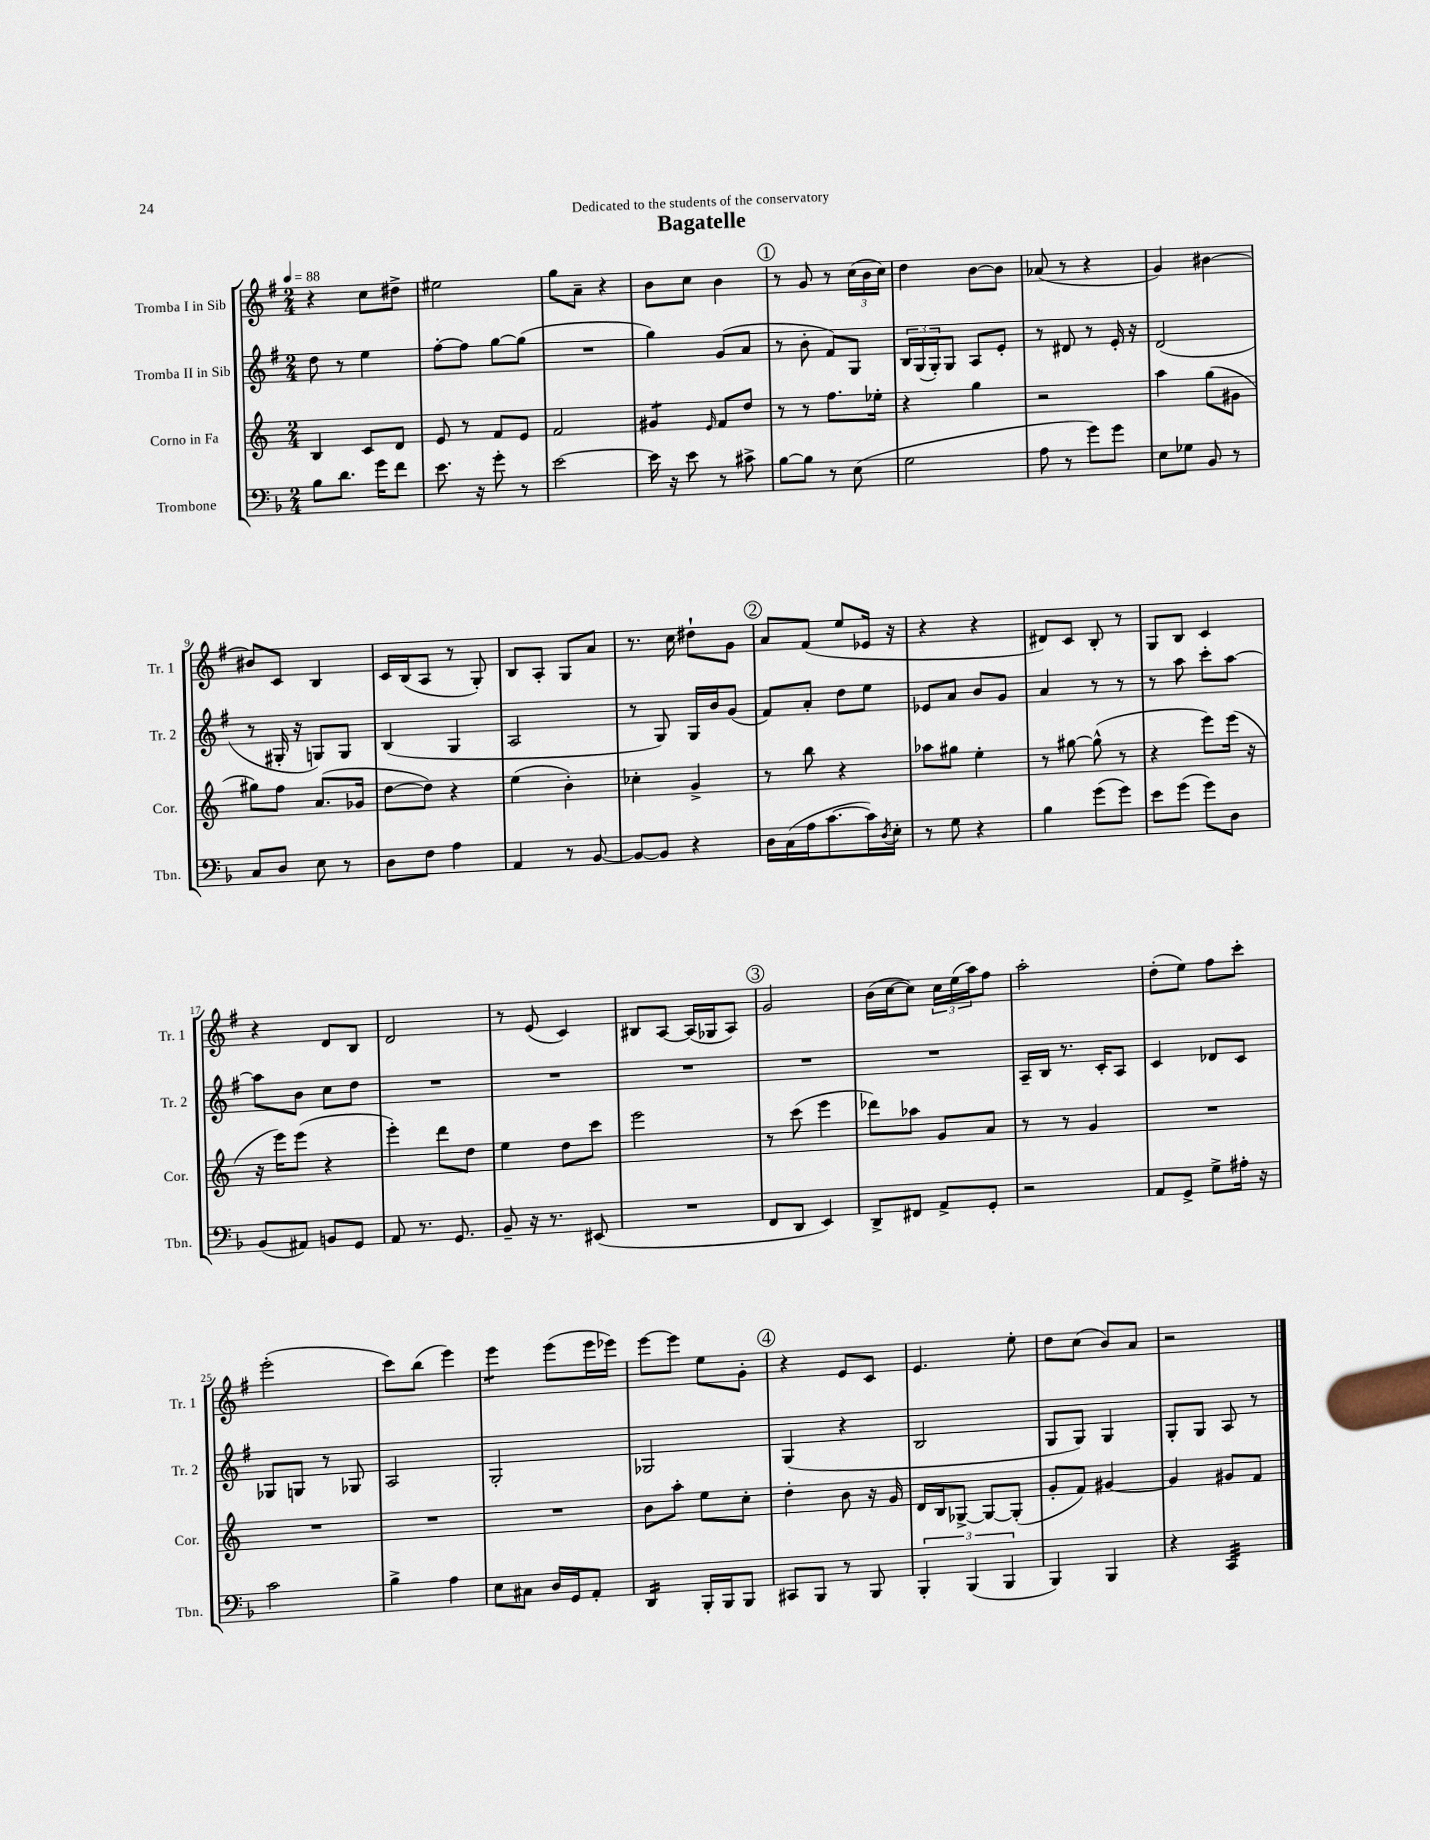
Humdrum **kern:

**kern	**kern	**kern	**kern
*staff4	*staff3	*staff2	*staff1
*clefF4	*clefG2	*clefG2	*clefG2
*k[b-]	*k[]	*k[f#]	*k[f#]
*M2/4	*M2/4	*M2/4	*M2/4
*MM88	*MM88	*MM88	*MM88
8B-	4B	8dd	4r
8.d	.	8r	.
.	8c	4ee	8cc
16g	.	.	.
8f	8d	.	8dd#^
=	=	=	=
8.e	8e	[8ff#'	2ee#
.	8r	8ff#]	.
16r	.	.	.
8g'	8f	[8gg	.
8r	8e	(8gg]	.
=	=	=	=
[2e	2f	2r	8gg
.	.	.	8a~
.	.	.	4r
=	=	=	=
16e]	4g#	4gg)	8b
16r	.	.	.
8e	.	.	8cc
.	16qqe	.	.
8r	8f	(8g	4b
8c#^	8dd	8a	.
=	=	=	=
[8B-	8r	8r	8r
8B-]	8r	8b'	8g
8r	8.ff	8f#)	8r
(8E	.	8G	(24cc
.	.	.	24b
.	16ee-'	.	.
.	.	.	24cc)
=	=	=	=
2G	4r	24B	4dd
.	.	(24G	.
.	.	24G')	.
.	.	8G	.
.	4gg	8A	[8b
.	.	8e'	8b]
=	=	=	=
8A	2r	8r	(8a-
8r	.	8d#	8r
8g)	.	8r	4r
8g	.	16e'	.
.	.	16r	.
=	=	=	=
8E	4aa	(2d	4g)
8G-	.	.	.
8BB-	(8gg	.	[4b#
8r	8g#	.	.
=	=	=	=
8C	8gg#)	8r	8b#]
8D	8ff	16G#'	8c
.	.	16r	.
8E	(8.a	8G)	4B
8r	.	8G	.
.	16g-	.	.
=	=	=	=
8D	[8dd	(4B	16c
.	.	.	(16B
8F	8dd])	.	8A
4A	4r	4G	8r
.	.	.	8G')
=	=	=	=
4AA	(4ee	2A	8B
.	.	.	8A'
8r	4b')	.	8G
[8BB-	.	.	8a
=	=	=	=
8BB-_	4cc-'	8r	8.r
8BB-]	.	8G)	.
.	.	.	16cc
4r	4g^	16G	8dd#`
.	.	16b	.
.	.	(8g	8g
=	=	=	=
16D	8r	8f#)	8a
(16C	.	.	.
16A	8bb	8a'	(8f#
[8.c	.	.	.
.	4r	8dd	8ee
16c])	.	8ee	16e-
8qD	.	.	.
16E'	.	.	16r
=	=	=	=
8r	8aa-	8e-	4r
8G	8gg#	8a	.
4r	4ee'	8b	4r
.	.	8g	.
=	=	=	=
4B-	8r	4a	8d#)
.	[8gg#	.	8c
(8g	(8gg#^^]	8r	8B'
8g)	8r	8r	8r
=	=	=	=
8e	4r	8r	8G
(8g	.	8aa	8B
8g)	8eee)	8ccc'	4c
8D	(16eee	[8aa	.
.	16r	.	.
=	=	=	=
(8BB-	16r	8aa]	4r
.	16eee)	.	.
8AA#)	(8eee	8b	.
8BB	4r	8cc	8d
8GG	.	8dd	8B
=	=	=	=
8AA	4eee')	2r	2d
8.r	.	.	.
.	8ddd	.	.
8.GG	.	.	.
.	8dd	.	.
=	=	=	=
8BB-~	4ee	2r	8r
16r	.	.	(8e
8.r	.	.	.
.	8dd	.	4c)
(8EE#	8ccc	.	.
=	=	=	=
2r	2eee	2r	8B#
.	.	.	[8A
.	.	.	(16A]
.	.	.	16G-
.	.	.	8A)
=	=	=	=
8FF	8r	2r	2g
8DD	(8ccc	.	.
4EE)	4eee	.	.
=	=	=	=
8DD^	8ddd-)	2r	(16b
.	.	.	[16cc
8FF#	8aa-	.	8cc])
8AA^	8g	.	24cc
.	.	.	(24ee
.	.	.	24aa)
8GG'	8a	.	8ff#
=	=	=	=
2r	8r	16A~	2aa'
.	.	16B	.
.	8r	8.r	.
.	4g	.	.
.	.	16c'	.
.	.	8A	.
=	=	=	=
8AA	2r	4c	(8dd'
8GG^	.	.	8ee)
8G^	.	8d-	8ff#
16A#'	.	8c	8ccc'
16r	.	.	.
=	=	=	=
2c	2r	8G-	(2eee'
.	.	8G	.
.	.	8r	.
.	.	8G-	.
=	=	=	=
4B-^	2r	2A	8ccc)
.	.	.	(8bb
4A	.	.	4eee)
=	=	=	=
8E	2r	2G'	4eee
8C#	.	.	.
16D	.	.	(8eee
16GG	.	.	.
8AA'	.	.	16eee
.	.	.	16eee-)
=	=	=	=
4DD	8b	2G-	[8eee
.	8aa'	.	8eee]
16BBB-'	8ee	.	8ee
16BBB-	.	.	.
8BBB-	8cc'	.	8g'
=	=	=	=
8CC#	4dd'	(4G	4r
8BBB-	.	.	.
8r	8b	4r	8e
8BBB-	16r	.	8c
.	16g	.	.
=	=	=	=
6BBB-'	16d	2B	4.e
.	16B	.	.
.	[8G-^	.	.
(6BBB-	.	.	.
.	8G-_	.	.
6BBB-	.	.	.
.	(8G-']	.	8ee'
=	=	=	=
4BBB-)	8g'	8G	8dd
.	8f)	8G)	(8cc
4BBB-	[4g#	4G	8b)
.	.	.	8a
=	=	=	=
4r	4g#]	8G'	2r
.	.	8G	.
4CC	8g#	8A	.
.	8f	8r	.
==	==	==	==
*-	*-	*-	*-
